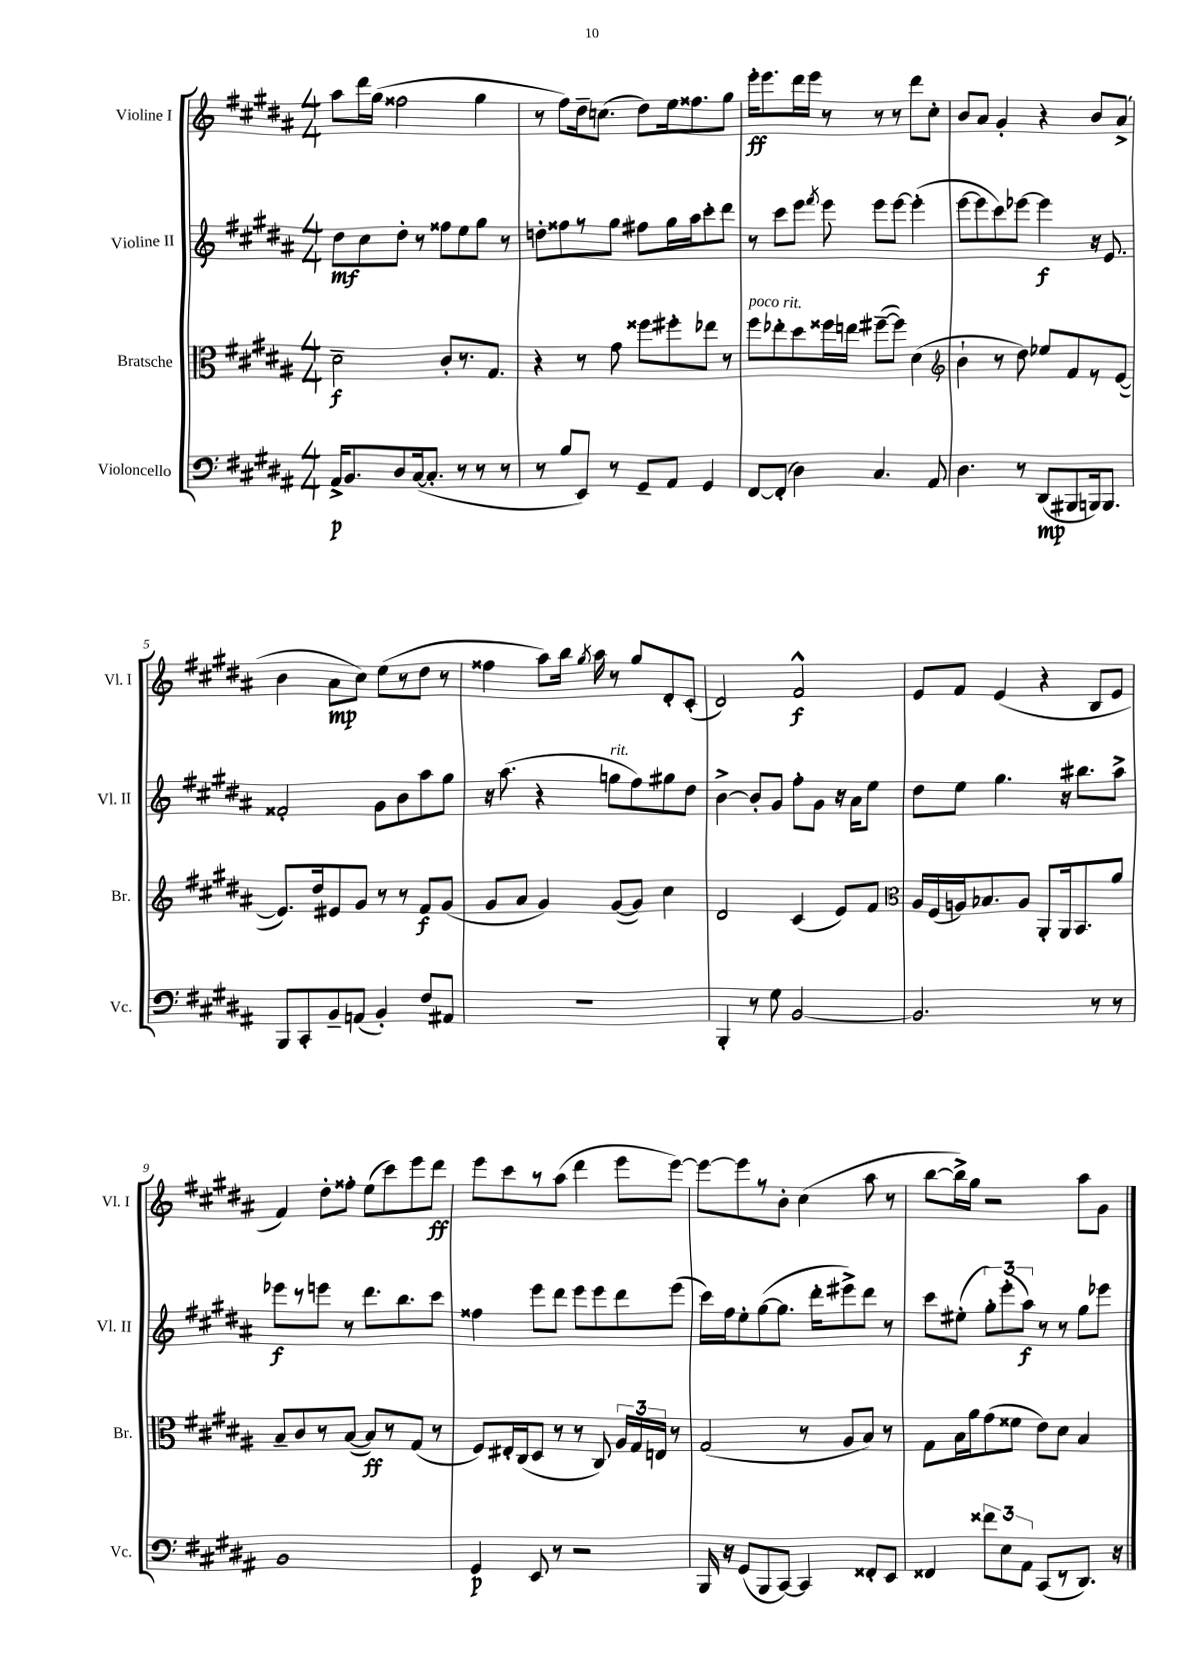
<<
\new StaffGroup <<
\new Staff = "s0" \with { instrumentName = "Violine I" shortInstrumentName = "Vl. I" } {
    \clef treble \key b \major \numericTimeSignature \time 4/4
    \autoBeamOff ais''8[ dis'''16 gis''16]( fisis''2 gis''4 |
    r8 fis''8[) dis''16-- c''8.]( dis''8[) e''16 fisis''8. gis''8] |
    e'''16[-.\ff e'''8. dis'''16 e'''16] r8 r8 r8 dis'''8[ cis''8]-. |
    b'8[ ais'8] gis'4-. r4 b'8[ ais'8]->( |
    b'4 ais'8[\mp cis''8]) e''8[( r8 dis''8] r8 |
    fisis''4 ais''8[) b''16] \acciaccatura { gis''8 } ais''16 r8 gis''8[ dis'8-. cis'8]-.( |
    dis'2) fis'2-^\f |
    e'8[ fis'8] e'4( r4 b8[ e'8] |
    fis'4) dis''8[-. fisis''8]-. e''8[( cis'''8) e'''8 dis'''8]\ff |
    e'''8[ cis'''8 r8 ais''8]( dis'''4 e'''8[ e'''8]~) |
    e'''8[~ e'''8 r8 b'8]-. cis''4( ais''8 r8 |
    b''8[~ b''16->) gis''16] r2 ais''8[ gis'8] \bar "|." |
}
\new Staff = "s1" \with { instrumentName = "Violine II" shortInstrumentName = "Vl. II" } {
    \clef treble \key b \major \numericTimeSignature \time 4/4
    \autoBeamOff dis''8[\mf cis''8 dis''8]-. r8 fisis''8[ e''8 gis''8] r8 |
    d''8[-. fisis''8 r8 gis''8] fis''8[ gis''16 ais''16 cis'''8-. dis'''8] |
    r8 cis'''8[ e'''8] \acciaccatura { fis'''8 } e'''8 e'''8[ e'''8]~ e'''4-.( |
    e'''8[~ e'''8 cis'''8) ees'''8]~ ees'''4\f r16 e'8. |
    fisis'2-. gis'8[ b'8 ais''8 gis''8] |
    r16 ais''8.( r4 g''8[^\markup { \italic "rit." } fis''8) gis''8 dis''8] |
    b'4~-> b'8[-. gis'8] fis''8[-. gis'8] r16 ais'16[ e''8] |
    dis''8[ e''8] gis''4. r16 bis''8.[ ais''8]-> |
    ees'''8[\f r8 e'''8] r8 dis'''8.[ b''8. cis'''8] |
    fisis''4 e'''8[ dis'''8] e'''8[ e'''8 dis'''8 e'''8]( |
    cis'''16[) fis''16 e''8-. gis''8~( gis''8.] dis'''16[-. eis'''8->) dis'''8] r8 |
    cis'''8[ eis''8]-.( \tuplet 3/2 { gis''8[-.) e'''8-.( ais''8]\f) } r8 r8 gis''8[ ees'''8] \bar "|." |
}
\new Staff = "s2" \with { instrumentName = "Bratsche" shortInstrumentName = "Br." } {
    \clef alto \key b \major \numericTimeSignature \time 4/4
    \autoBeamOff dis'2--\f cis'8[-. r8. gis8.] |
    r4 r8 gis'8 fisis''8[ fis''8-. ees''8] r8 |
    fis''8[^\markup { \italic "poco rit." } ees''8-. dis''8 fisis''16 e''16] fis''8[~--( fis''8]) dis'4( |
    \clef treble b'4-! r8 dis''8) ees''8[ fis'8 r8 e'8]~( |
    e'8.[) dis''16 eis'8 gis'8] r8 r8 fis'8[\f gis'8]( |
    gis'8[ ais'8] gis'4) gis'8[~( gis'8]) cis''4 |
    dis'2 cis'4( e'8[) fis'8] |
    \clef alto ais16[ fis16( a16) bes8. a8] ais,8[-. ais,16 b,8. ais'8] |
    b8[-- cis'8 r8 b8]~( b8[\ff) r8 gis8]( r8 |
    fis8[) eis16-. cis16( dis8] r8 r8 cis8) \tuplet 3/2 { ais16[ gis16 e16] } r8 |
    gis2( r8 ais8[ b8]) r8 |
    gis8[ b16 ais'16 gis'8( fisis'8] e'8[) dis'8] b4 \bar "|." |
}
\new Staff = "s3" \with { instrumentName = "Violoncello" shortInstrumentName = "Vc." } {
    \clef bass \key b \major \numericTimeSignature \time 4/4
    \autoBeamOff ais,16[->\p b,8. dis8 cis16~( cis8.]-. r8 r8 r8 |
    r8 b8[ e,8]) r8 gis,8[-- ais,8] gis,4 |
    fis,8[~ fis,8]-.( dis4) cis4. ais,8 |
    dis4. r8 dis,8[\mp( bis,,8 b,,16) b,,8.] |
    b,,8[ cis,8-. b,8-- a,8]( b,4-.) fis8[ ais,8] |
    r1 |
    b,,4-. r8 gis8 b,2~ |
    b,2. r8 r8 |
    b,1 |
    gis,4\p e,8 r8 r2 |
    b,,16 r16 gis,8[( b,,8 cis,8]~) cis,4 fisis,8[-. e,8] |
    fisis,4 \tuplet 3/2 { fisis'8[ e8 ais,8] } cis,8[( r8 dis,8.]) r16 \bar "|." |
}
>>
>>
